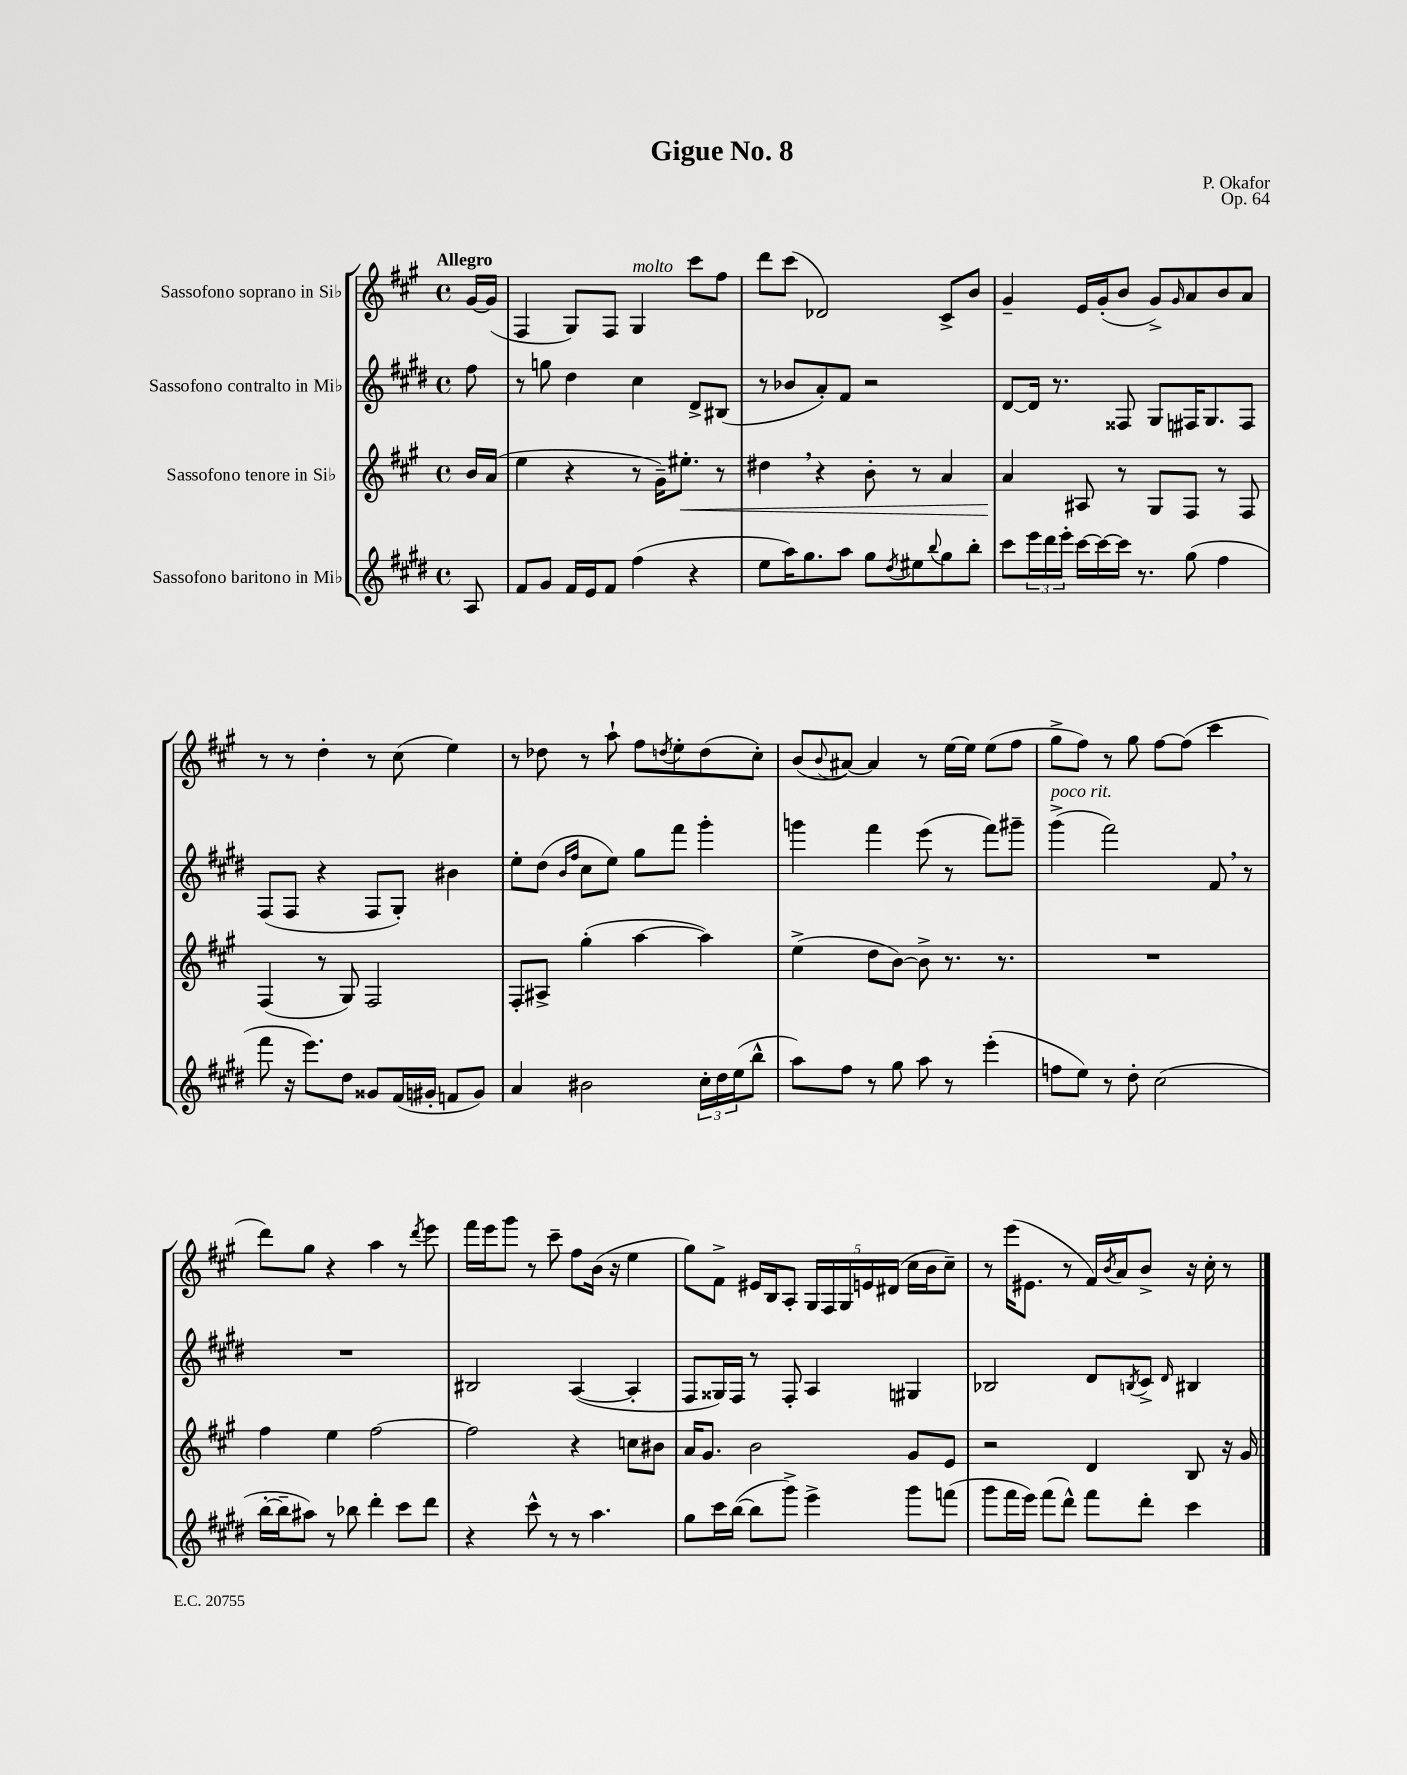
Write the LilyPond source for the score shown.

\header { title = "Gigue No. 8" composer = "P. Okafor" opus = "Op. 64" }
<<
\new StaffGroup <<
\new Staff = "s0" \with { instrumentName = "Sassofono soprano in Sib" } {
    \clef treble \key a \major \defaultTimeSignature \time 4/4 \partial 8 \tempo "Allegro"
    gis'16~ gis'16( |
    fis4 gis8) fis8 gis4^\markup { \italic "molto" } cis'''8 fis''8 |
    d'''8 cis'''8( des'2) cis'8-> b'8 |
    gis'4-- e'16 gis'16-.( b'8 gis'8->) \grace { gis'16 } a'8 b'8 a'8 |
    r8 r8 d''4-. r8 cis''8( e''4) |
    r8 des''8 r8 a''8-! fis''8 \acciaccatura { d''8 } e''8-. d''8( cis''8-.) |
    b'8( \appoggiatura { b'8 } ais'8~) ais'4 r8 e''16~ e''16 e''8( fis''8 |
    gis''8-> fis''8) r8 gis''8 fis''8~ fis''8( cis'''4 |
    d'''8) gis''8 r4 a''4 r8 \acciaccatura { d'''8 } e'''8 |
    fis'''16 e'''16 gis'''8 r8 cis'''8-- fis''8 b'16( r16 e''4 |
    gis''8) fis'8-> eis'16 b16 a8-. \tuplet 5/4 { gis16 fis16 gis16 e'16 dis'16( } cis''16 b'16 cis''8--) |
    r8 e'''16( eis'8. r8 fis'16) \acciaccatura { b'8 } a'16 b'8-> r16 cis''16-. r8 \bar "|." |
}
\new Staff = "s1" \with { instrumentName = "Sassofono contralto in Mib" } {
    \clef treble \key e \major \defaultTimeSignature \time 4/4 \partial 8
    fis''8 |
    r8 g''8 dis''4 cis''4 dis'8-> bis8( |
    r8 bes'8 a'8-.) fis'8 r2 |
    dis'8~ dis'16 r8. fisis8 gis8 fis16 gis8. fis8 |
    fis8( fis8 r4 fis8 gis8-.) bis'4 |
    e''8-. dis''8( \grace { b'16 fis''16 } cis''8 e''8) gis''8 fis'''8 gis'''4-. |
    g'''4 fis'''4 e'''8( r8 fis'''8) gis'''8-- |
    gis'''4->^\markup { \italic "poco rit." }( fis'''2) fis'8 \breathe r8 |
    R1 |
    bis2 a4~( a4-. |
    fis8 gisis16) fis16 r8 fis8-. a4 gis4 |
    bes2 dis'8 \acciaccatura { b8 } cis'8-> \grace { dis'16 } bis4 \bar "|." |
}
\new Staff = "s2" \with { instrumentName = "Sassofono tenore in Sib" } {
    \clef treble \key a \major \defaultTimeSignature \time 4/4 \partial 8
    b'16 a'16( |
    e''4 r4 r8 gis'16--) eis''8.-.\< r8 |
    dis''4 \breathe r4 b'8-. r8 a'4 |
    a'4\! ais8 r8 gis8 fis8 r8 fis8 |
    fis4( r8 gis8) fis2 |
    fis8-. ais8-> gis''4-.( a''4~ a''4) |
    e''4->( d''8 b'8~) b'8-> r8. r8. |
    R1 |
    fis''4 e''4 fis''2~ |
    fis''2 r4 c''8 bis'8 |
    a'16 gis'8. b'2 gis'8 e'8 |
    r2 d'4 b8 r16 gis'16 \bar "|." |
}
\new Staff = "s3" \with { instrumentName = "Sassofono baritono in Mib" } {
    \clef treble \key e \major \defaultTimeSignature \time 4/4 \partial 8
    a8 |
    fis'8 gis'8 fis'16 e'16 fis'8 fis''4( r4 |
    e''8 a''16) gis''8. a''8 gis''8 \acciaccatura { dis''8 } eis''8 \appoggiatura { b''8 } gis''8 b''8-. |
    cis'''8 \tuplet 3/2 { e'''16 dis'''16 e'''16-. } cis'''16~ cis'''16~ cis'''16 r8. gis''8( fis''4 |
    fis'''8 r16 e'''8.) dis''8 gisis'8 fis'16( gis'16-. f'8 gis'8) |
    a'4 bis'2 \tuplet 3/2 { cis''16-. dis''16 e''16( } b''8-^ |
    a''8) fis''8 r8 gis''8 a''8 r8 e'''4-.( |
    f''8 e''8) r8 dis''8-. cis''2( |
    b''16~-. b''16-- ais''8) r8 bes''8 dis'''4-. cis'''8 dis'''8 |
    r4 cis'''8-^ r8 r8 a''4. |
    gis''8 cis'''16 b''16~( b''8 gis'''8->) e'''4-> gis'''8 f'''8( |
    gis'''8 fis'''16 e'''16) fis'''8( dis'''8-^) fis'''8 dis'''8-. cis'''4 \bar "|." |
}
>>
>>
\layout { \context { \Score \remove "Bar_number_engraver" } }
